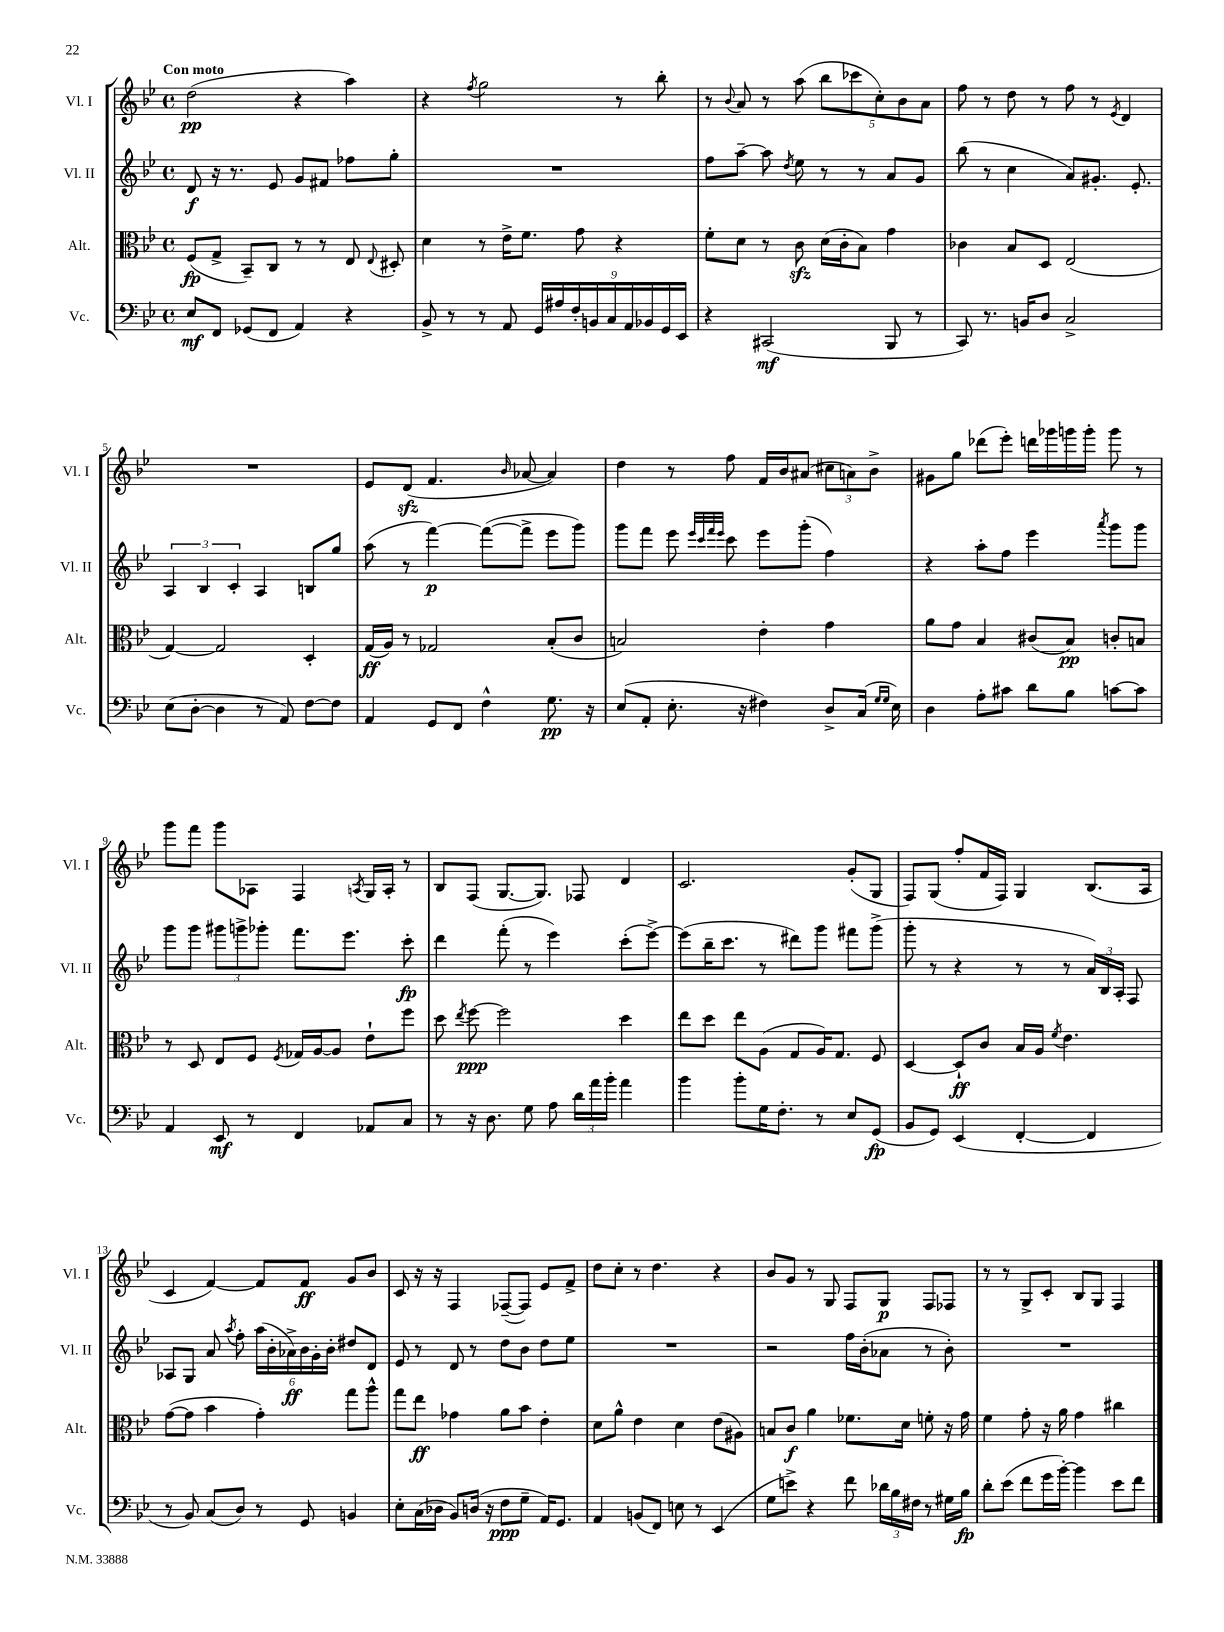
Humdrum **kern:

**kern	**kern	**kern	**kern
*staff4	*staff3	*staff2	*staff1
*clefF4	*clefC3	*clefG2	*clefG2
*k[b-e-]	*k[b-e-]	*k[b-e-]	*k[b-e-]
*M4/4	*M4/4	*M4/4	*M4/4
*met(c)	*met(c)	*met(c)	*met(c)
8E-	(8F	8d	(2dd
8FF	8G^	16r	.
.	.	8.r	.
(8GG-	8BB-~)	.	.
8FF	8C	8e-	.
4AA)	8r	8g	4r
.	8r	8f#	.
4r	8E-	8ff-	4aa)
.	8qqE-	.	.
.	8D#'	8gg'	.
=	=	=	=
8BB-^	4d	1r	4r
8r	.	.	.
.	.	.	8qff
8r	8r	.	2gg
8AA	16e-^	.	.
.	8.f	.	.
18GG	.	.	.
18A#	.	.	.
18F'	.	.	.
.	8g	.	.
18BB	.	.	.
18C	.	.	.
.	4r	.	8r
18AA	.	.	.
18BB-	.	.	.
.	.	.	8bb-'
18GG	.	.	.
18EE-	.	.	.
=	=	=	=
4r	8f'	8ff	8r
.	.	.	8qqb-
.	8d	[8aa~	8a
(2CC#	8r	8aa]	8r
.	.	8qdd	.
.	8c	8ee-	(8aa
.	(16d	8r	10bb-
.	16c'	.	.
.	.	.	10ccc-
.	8B-)	8r	.
.	.	.	10cc')
8BBB-	4g	8a	.
.	.	.	10b-
8r	.	8g	.
.	.	.	10a
=	=	=	=
8CC)	4c-	(8bb-	8ff
8.r	.	8r	8r
.	8B-	4cc	8dd
16BB	.	.	.
8D	8D	.	8r
2C^	(2E-	8a)	8ff
.	.	8.g#'	8r
.	.	.	8qe-
.	.	.	4d
.	.	8.e-'	.
=	=	=	=
(8E-	[4G)	6A	1r
[8D'	.	.	.
.	.	6B-	.
4D]	2G]	.	.
.	.	6c'	.
8r	.	4A	.
8AA)	.	.	.
[8F	4D'	8B	.
8F]	.	8gg	.
=	=	=	=
4AA	(16G	(8aa	8e-
.	16A)	.	.
.	8r	8r	(8d
8GG	2G-	[4fff)	4.f
8FF	.	.	.
4F^^	.	(8fff_	.
.	.	.	16qqb-
.	.	8fff^]	[8a-
8.G	(8B-'	8eee-	4a-])
.	8c	8ggg)	.
16r	.	.	.
=	=	=	=
(8E-	2B)	8ggg	4dd
8AA'	.	8fff	.
8.E-'	.	8eee-	8r
.	.	32qqeee-	.
.	.	32qqccc	.
.	.	32qqfff	.
.	.	32qqeee-	.
.	.	8ccc	8ff
16r	.	.	.
4F#)	4e-'	8eee-	16f
.	.	.	16b-
.	.	(8ggg'	(8a#
8D^	4g	4ff)	12cc#
.	.	.	12a)
(16C	.	.	.
.	.	.	12b-^
16qqG	.	.	.
16qqG	.	.	.
16E-)	.	.	.
=	=	=	=
4D	8a	4r	8g#
.	8g	.	8gg
8A'	4B-	8aa'	(8ddd-
8c#	.	8ff	8eee-')
8d	(8c#	4eee-	16ddd
.	.	.	16ggg-
8B-	8B-)	.	16ggg
.	.	.	16ggg'
.	.	8qaaa	.
[8c	8c'	8ggg	8ggg
8c]	8B	8ggg	8r
=	=	=	=
4AA	8r	8ggg	8ggg
.	8D	8ggg	8fff
8EE-	8E-	12ggg#	8ggg
.	.	12ggg^	.
8r	8F	.	8A-
.	.	12ggg-'	.
.	8qF	.	.
4FF	16G-	8.fff	4F
.	[16A	.	.
.	8A]	.	.
.	.	8.eee-	.
.	.	.	8qA
8AA-	8e-`	.	16G
.	.	.	16A'
8C	8ff	8ccc'	8r
=	=	=	=
8r	8dd	4ddd	8B-
.	8qee-	.	.
16r	[8ff	.	(8F
8.D	.	.	.
.	2ff]	(8fff'	[8.G
8G	.	8r	.
.	.	.	8.G])
8A	.	4eee-)	.
24d	.	.	8F-
24a	.	.	.
24b-'	.	.	.
4a	4dd	(8ccc'	4d
.	.	[8eee-^)	.
=	=	=	=
4b-	8ee-	(8eee-]	2.c
.	8dd	16bb-~	.
.	.	8.ccc	.
8b-'	8ee-	.	.
16G	(8A	8r	.
8.F'	.	.	.
.	8G	8ddd#)	.
8r	16A)	8ggg	.
.	8.G	.	.
8E-	.	8fff#	(8g'
(8GG	8F	(8ggg^	8G
=	=	=	=
8BB-	[4D	8ggg'	8F)
8GG)	.	8r	(8G
(4EE-	8D`]	4r	8ff'
.	8c	.	16f
.	.	.	16F)
[4FF'	16B-	8r	4G
.	16A	.	.
.	8qf	.	.
.	4.e-	8r	.
4FF]	.	24a)	(8.B-
.	.	24B-	.
.	.	24A'	.
.	.	8F	.
.	.	.	16A
=	=	=	=
8r	([8g	8A-	4c
8BB-)	8g]	8G	.
(8C	4b-	8a	[4f)
.	.	8qaa	.
8D)	.	8ff'	.
8r	4g')	(24aa	8f]
.	.	24b-'	.
.	.	24a-^)	.
8GG	.	24b-	8f
.	.	24g'	.
.	.	24b-'	.
4BB	8gg	8dd#	8g
.	8aa^^	8d	8b-
=	=	=	=
8E-'	8gg	8e-	8c
(16C	8ee-	8r	16r
16D-	.	.	16r
8BB-)	4g-	8d	4F
(16D	.	8r	.
16r	.	.	.
8F	8a	8dd	([8F-~
8G~	8b-	8b-	8F-])
16AA)	4e-'	8dd	8e-
8.GG	.	.	.
.	.	8ee-	8f^
=	=	=	=
4AA	8d	1r	8dd
.	8a^^	.	8cc'
(8BB	4e-	.	8r
8FF)	.	.	4.dd
8E	4d	.	.
8r	.	.	.
(4EE-	(8e-	.	4r
.	8A#)	.	.
=	=	=	=
8G	8B	2r	8b-
8e^)	8c	.	8g
4r	4a	.	8r
.	.	.	8G
8f	8.f-	16ff	8F
.	.	(16b-'	.
24d-	.	8a-	8G
24B-	.	.	.
.	16d	.	.
24F#	.	.	.
8r	8f'	8r	8F
16G#	16r	8b-')	8F-
16B-	16g	.	.
=	=	=	=
8d'	4f	1r	8r
(8e-	.	.	8r
8f	8g'	.	8G^
16g	16r	.	8c'
[16b-')	16a	.	.
4b-]	4g	.	8B-
.	.	.	8G
8e-	4cc#	.	4F
8f	.	.	.
==	==	==	==
*-	*-	*-	*-
